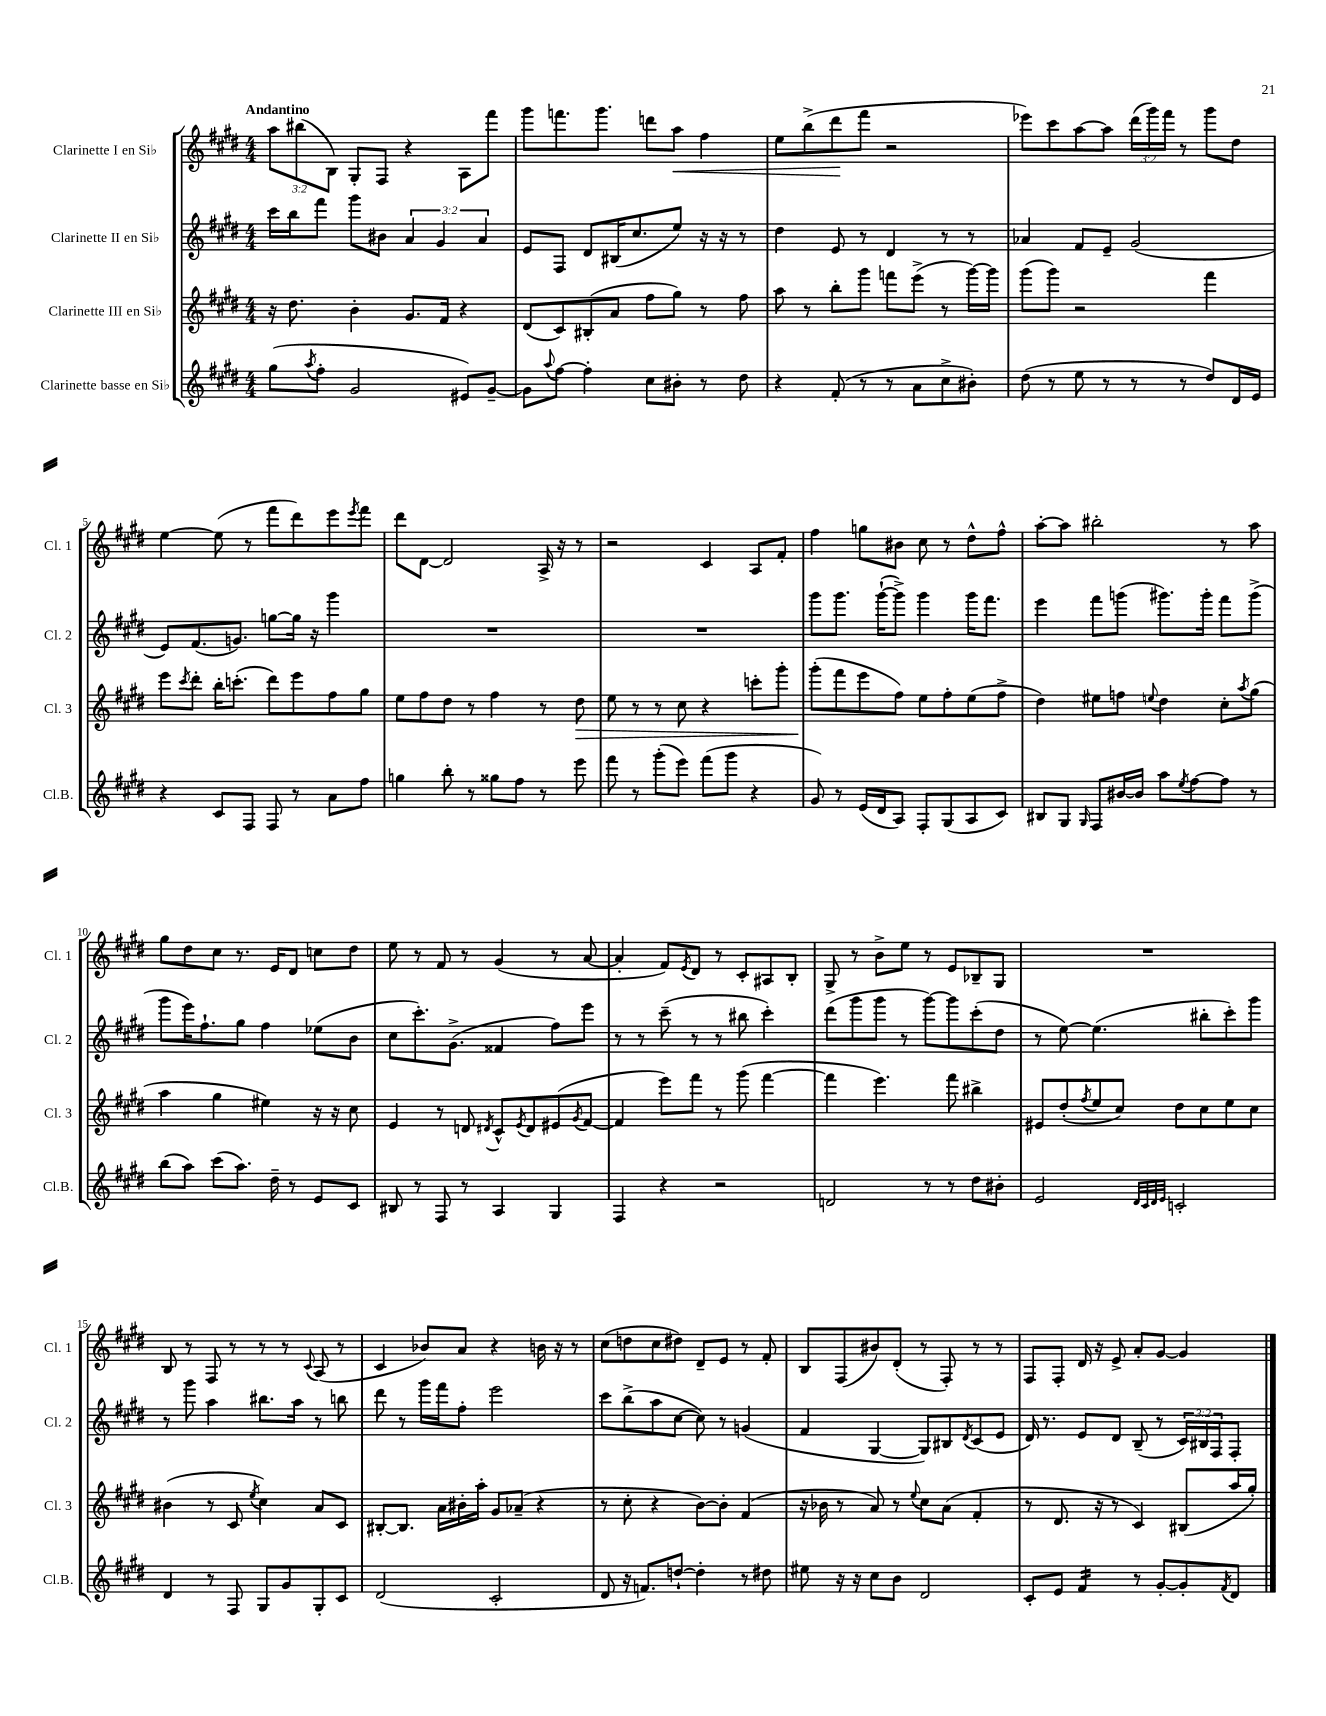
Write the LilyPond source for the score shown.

<<
\new StaffGroup <<
\new Staff = "s0" \with { instrumentName = "Clarinette I en Sib" shortInstrumentName = "Cl. 1" } {
    \clef treble \key e \major \numericTimeSignature \time 4/4 \override Staff.TupletNumber.text = #tuplet-number::calc-fraction-text \tempo "Andantino"
    \tuplet 3/2 { a''8 bis''8( b8) } gis8-. fis8 r4 a8 fis'''8 |
    gis'''8 f'''8. gis'''8. d'''8 a''8\< fis''4 |
    e''8 b''8->( dis'''8\! fis'''8 r2 |
    ees'''8) cis'''8 a''8~ a''8 \tuplet 3/2 { dis'''16( gis'''16) fis'''16 } r8 gis'''8 dis''8 |
    e''4~ e''8( r8 fis'''8 dis'''8) e'''8 \acciaccatura { e'''8 } fis'''8 |
    dis'''8 dis'8~ dis'2 a16-> r16 r8 |
    r2 cis'4 a8 fis'8-. |
    fis''4 g''8 bis'8 cis''8 r8 dis''8-^ fis''8-^ |
    a''8~-. a''8 bis''2-. r8 a''8 |
    gis''8 dis''8 cis''8 r8. e'16 dis'8 c''8 dis''8 |
    e''8 r8 fis'8 r8 gis'4( r8 a'8~ |
    a'4-. fis'8) \acciaccatura { e'8 } dis'8 r8 cis'8-. ais8 b8-. |
    gis8-> r8 b'8-> e''8 r8 e'8 bes8-- gis8 |
    R1 |
    b8 r8 fis8 r8 r8 r8 \appoggiatura { cis'8 } a8( r8 |
    cis'4 bes'8) a'8 r4 b'16 r16 r8 |
    cis''8( d''8 cis''8 dis''8) dis'8-- e'8 r8 fis'8-. |
    b8 fis8( bis'8) dis'8-.( r8 fis8-.) r8 r8 |
    fis8 fis8-. dis'16 r16 e'8-> a'8-. gis'8~ gis'4 \bar "|." |
}
\new Staff = "s1" \with { instrumentName = "Clarinette II en Sib" shortInstrumentName = "Cl. 2" } {
    \clef treble \key e \major \numericTimeSignature \time 4/4 \override Staff.TupletNumber.text = #tuplet-number::calc-fraction-text
    cis'''16 b''16 fis'''8 gis'''8 bis'8 \tuplet 3/2 { a'4 gis'4 a'4 } |
    e'8 fis8 dis'8 bis16( cis''8. e''8) r16 r16 r8 |
    dis''4 e'8 r8 dis'4 r8 r8 |
    aes'4 fis'8 e'8-- gis'2( |
    e'8) fis'8.( g'8.) g''8~ g''16 r16 gis'''4 |
    R1 |
    R1 |
    gis'''8 gis'''8. gis'''16~-!( gis'''8->) gis'''4 gis'''16 fis'''8. |
    e'''4 fis'''8 g'''8( gis'''8.) gis'''16-. fis'''8 gis'''8->( |
    gis'''8 e'''16) fis''8.-! gis''8 fis''4 ees''8( b'8 |
    cis''8 cis'''8.-.) gis'8.->( fisis'4 fis''8) e'''8 |
    r8 r8 cis'''8--( r8 r8 bis''8 cis'''4-.) |
    dis'''8( gis'''8 gis'''8 r8 gis'''8~) gis'''8 cis'''8-.( dis''8 |
    r8 e''8~) e''4.( bis''8-. cis'''8-.) gis'''8 |
    r8 gis'''8 a''4 bis''8. a''16 r8 b''8 |
    dis'''8 r8 gis'''16 fis'''16 fis''8-. e'''2 |
    cis'''8 b''8->( a''8 cis''8~ cis''8) r8 g'4( |
    fis'4 gis4~ gis8) bis8 \acciaccatura { dis'8 } cis'8( e'8 |
    dis'16) r8. e'8 dis'8 b8--( r8 \tuplet 3/2 { cis'16) bis16 fis16 } fis8-. \bar "|." |
}
\new Staff = "s2" \with { instrumentName = "Clarinette III en Sib" shortInstrumentName = "Cl. 3" } {
    \clef treble \key e \major \numericTimeSignature \time 4/4
    r16 dis''8. b'4-. gis'8. fis'16 r4 |
    dis'8( cis'8) bis8-.( a'8 fis''8 gis''8) r8 fis''8 |
    a''8 r8 b''8-. gis'''8 f'''8 e'''8->( r8 gis'''16~) gis'''16 |
    gis'''8( gis'''8) r2 fis'''4 |
    e'''8 \acciaccatura { cis'''8 } dis'''8-. b''16-. c'''8.-.( dis'''8) e'''8 fis''8 gis''8 |
    e''8 fis''8 dis''8 r8 fis''4 r8 dis''8\> |
    e''8 r8 r8 cis''8 r4 c'''8-. gis'''8-. |
    gis'''8-.\!( fis'''8 e'''8 fis''8) e''8 fis''8-. e''8( fis''8-> |
    dis''4) eis''8 f''8 \appoggiatura { e''8 } dis''4 cis''8-. \acciaccatura { a''8 } gis''8( |
    a''4 gis''4 eis''4) r16 r16 cis''8 |
    e'4 r8 d'8 \acciaccatura { dis'8 } cis'8-^ \acciaccatura { e'8 } dis'8 eis'8( \acciaccatura { gis'8 } fis'8~ |
    fis'4 e'''8) fis'''8 r8 gis'''8( fis'''4~ |
    fis'''4 e'''4.) fis'''8 bis''4-> |
    eis'8 dis''8-.( \acciaccatura { fis''8 } e''8 cis''8) dis''8 cis''8 e''8 cis''8 |
    bis'4( r8 cis'8 \acciaccatura { e''8 } cis''4) a'8 cis'8 |
    bis8~-. bis8. a'16 bis'16-. a''16-. gis'8 aes'8--( r4 |
    r8 cis''8-. r4 b'8~) b'8-. fis'4( |
    r16 bes'16 r8 a'8) r8 \appoggiatura { e''8 } cis''8 a'8( fis'4-. |
    r8 dis'8. r16 r8 cis'4) bis8( a''16 gis''16-.) \bar "|." |
}
\new Staff = "s3" \with { instrumentName = "Clarinette basse en Sib" shortInstrumentName = "Cl.B." } {
    \clef treble \key e \major \numericTimeSignature \time 4/4
    gis''8( \acciaccatura { a''8 } fis''8-. gis'2 eis'8) gis'8~-- |
    gis'8 \appoggiatura { a''8 } fis''8~ fis''4-. cis''8 bis'8-. r8 dis''8 |
    r4 fis'8-.( r8 r8 a'8 cis''8-> bis'8-.) |
    dis''8( r8 e''8 r8 r8 r8 dis''8) dis'16 e'16 |
    r4 cis'8 fis8 fis8 r8 a'8 fis''8 |
    g''4 b''8-. r8 gisis''8 fis''8 r8 e'''8 |
    fis'''8 r8 gis'''8-.( e'''8) fis'''8( gis'''8 r4 |
    gis'8) r8 e'16( dis'16 a8) fis8-. gis8( a8 cis'8) |
    bis8 gis8 \grace { gis16 } fis8 bis'16~ bis'16 a''8 \acciaccatura { e''8 } fis''8~ fis''8 r8 |
    b''8( a''8) cis'''8( a''8.) dis''16-- r8 e'8 cis'8 |
    bis8 r8 fis8 r8 a4 gis4 |
    fis4 r4 r2 |
    d'2 r8 r8 dis''8 bis'8-. |
    e'2 \grace { dis'32 cis'32 dis'32 e'32 } c'2-. |
    dis'4 r8 fis8 gis8 gis'8 gis8-. cis'8 |
    dis'2( cis'2-. |
    dis'8 r16 f'8.) d''8~-! d''4-. r8 dis''8 |
    eis''8 r16 r16 cis''8 b'8 dis'2 |
    cis'8-. e'8 fis'4:16 r8 gis'8~-. gis'8-. \acciaccatura { fis'8 } dis'8 \bar "|." |
}
>>
>>
